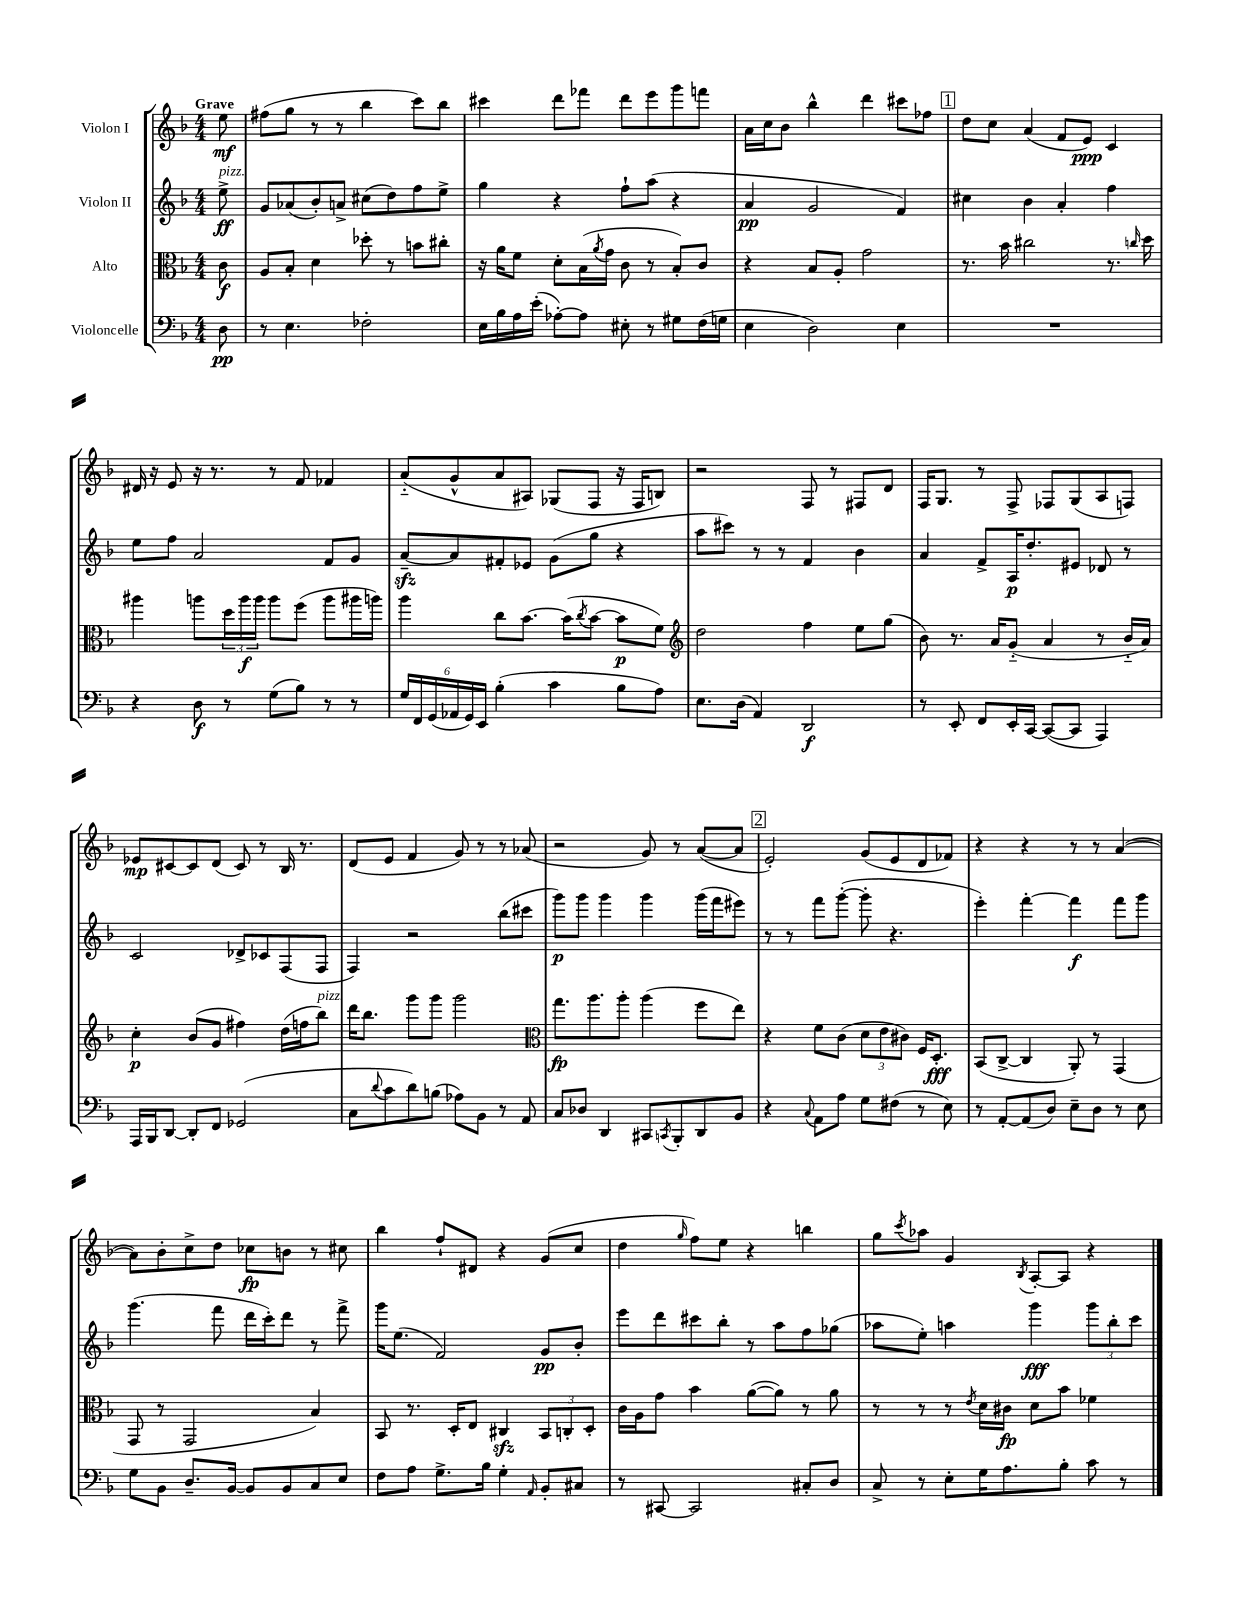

**kern	**dynam	**kern	**dynam	**kern	**dynam	**kern	**dynam
*part4	*part4	*part3	*part3	*part2	*part2	*part1	*part1
*staff4	*staff4	*staff3	*staff3	*staff2	*staff2	*staff1	*staff1
*I"Violoncelle	*	*I"Alto	*	*I"Violon II	*	*I"Violon I	*
*clefF4	*	*clefC3	*	*clefG2	*	*clefG2	*
*k[b-]	*	*k[b-]	*	*k[b-]	*	*k[b-]	*
*M4/4	*	*M4/4	*	*M4/4	*	*M4/4	*
=	=	=	=	=	=	=	=
!	!	!	!	!	!	!LO:TX:a:B:t=Grave	!
!	!	!	!	!LO:TX:a:i:t=pizz.	!	!	!
8D\	pp	8c\	f	8ee^\	ff	8ee\	mf
=1	=1	=1	=1	=1	=1	=1	=1
8r	.	8A/L	.	8g/L	.	(8ff#X\L	.
4.E\	.	8B-'/J	.	(8a-X/	.	8gg\J	.
.	.	4d\	.	8b-'/)	.	8r	.
.	.	.	.	8an^/J	.	8r	.
2F-X'\	.	8dd-X'\	.	(8cc#X\L	.	4bb-\	.
.	.	8r	.	8dd\)	.	.	.
.	.	8bn\L	.	8ff\	.	8ccc\L)	.
.	.	8cc#X'\J	.	8ee^\J	.	8bb-\J	.
=2	=2	=2	=2	=2	=2	=2	=2
16E\LL	.	16r	.	4gg\	.	4ccc#X\	.
16B-\	.	16a\KL	.	.	.	.	.
16A\	.	8f\J	.	.	.	.	.
(16e'\JJ	.	.	.	.	.	.	.
[8A-X'\L)	.	8d'\L	.	4r	.	8ddd\L	.
8A-\J]	.	(16B-\L	.	.	.	8fff-X\J	.
.	.	8qa/	.	.	.	.	.
.	.	16g\JJ	.	.	.	.	.
8E#X'\	.	8c\	.	8ff`\L	.	8ddd\L	.
8r	.	8r	.	(8aa\J	.	8eee\	.
8G#X\L	.	8B-'/L)	.	4r	.	8ggg\	.
(16F\L	.	8c/J	.	.	.	8fffn\J	.
16Gn\JJ	.	.	.	.	.	.	.
=3	=3	=3	=3	=3	=3	=3	=3
4E\	.	4r	.	4a/	pp	16a\LL	.
.	.	.	.	.	.	16cc\J	.
.	.	.	.	.	.	8b-\J	.
2D\)	.	8B-/L	.	2g/	.	4bb-^^\	.
.	.	8A'/J	.	.	.	.	.
.	.	2g\	.	.	.	4ddd\	.
4E\	.	.	.	4f/)	.	8ccc#X\L	.
.	.	.	.	.	.	8ff-X\J	.
!!LO:REH:place=s1:t=1
=4	=4	=4	=4	=4	=4	=4	=4
1r	.	8.r	.	4cc#X\	.	8dd\L	.
.	.	.	.	.	.	8cc\J	.
.	.	16b-\	.	.	.	.	.
.	.	2cc#X\	.	4b-\	.	(4a/	.
.	.	.	.	4a'/	.	8f/L	.
.	.	.	.	.	.	8e/J)	ppp
.	.	8.r	.	4ff\	.	4c/	.
.	.	16qqccn/	.	.	.	.	.
.	.	16dd\	.	.	.	.	.
!!LO:LB:g=z
=5	=5	=5	=5	=5	=5	=5	=5
4r	.	4aa#X\	.	8ee\L	.	16d#X/	.
.	.	.	.	.	.	16r	.
.	.	.	.	8ff\J	.	8e/	.
8D\	f	8aan\L	.	2a/	.	16r	.
.	.	.	.	.	.	8.r	.
8r	.	24dd\L	.	.	.	.	.
.	.	24aa\	f	.	.	.	.
.	.	24aa\JJ	.	.	.	.	.
(8G\L	.	8aa\L	.	.	.	8r	.
8B-\J)	.	(8ff\J	.	.	.	8f/	.
8r	.	8aa\L	.	8f/L	.	4f-X/	.
8r	.	16aa#X\L	.	8g/J	.	.	.
.	.	16aan\JJ)	.	.	.	.	.
=6	=6	=6	=6	=6	=6	=6	=6
24G/LL	.	4aa\	.	[8azz~/L	.	(8a/L	.
24FF/	.	.	.	.	.	.	.
(24GG/	.	.	.	.	.	.	.
24AA-X/	.	.	.	8a/]	.	8g^^/	.
24GG/)	.	.	.	.	.	.	.
24EE/JJ	.	.	.	.	.	.	.
(4B-'\	.	8cc\L	.	8f#X'/	.	8a/	.
.	.	[8.b-\J	.	8e-X/J	.	8A#X/J)	.
4c\	.	.	.	(8g\L	.	(8G-X/L	.
.	.	(16b-\KL]	.	.	.	.	.
.	.	8qcc/	.	.	.	.	.
.	.	[8b-\J	.	8gg\J	.	8F/J	.
8B-\L	.	8b-\L]	p	4r	.	16r	.
.	.	.	.	.	.	16F/KL	.
8A\J)	.	8f\J)	.	.	.	8Bn/J)	.
=7	=7	=7	=7	=7	=7	=7	=7
*	*	*clefG2	*	*	*	*	*
8.E\L	.	2dd\	.	8aa\L	.	2r	.
.	.	.	.	8ccc#X\J)	.	.	.
(16D\Jk	.	.	.	.	.	.	.
4AA/)	.	.	.	8r	.	.	.
.	.	.	.	8r	.	.	.
2DD/	f	4ff\	.	4f/	.	8F/	.
.	.	.	.	.	.	8r	.
.	.	8ee\L	.	4b-\	.	8F#X/L	.
.	.	(8gg\J	.	.	.	8d/J	.
=8	=8	=8	=8	=8	=8	=8	=8
8r	.	8b-\)	.	4a/	.	16F/KL	.
.	.	.	.	.	.	8.G/J	.
8EE'/	.	8.r	.	.	.	.	.
8FF/L	.	.	.	8f^/L	.	8r	.
.	.	16a/KL	.	.	.	.	.
16EE'/L	.	(8g/J	.	16A/K	p	8F^/	.
[16CC/JJ	.	.	.	8.dd'/	.	.	.
(8CC/L_	.	4a/	.	.	.	8F-X/L	.
8CC/J]	.	.	.	8e#X/J	.	(8G/	.
4AAA/)	.	8r	.	8d-X/	.	8A/	.
.	.	16b-/LL	.	8r	.	8Fn/J)	.
.	.	16a/JJ)	.	.	.	.	.
!!LO:LB:g=z
=9	=9	=9	=9	=9	=9	=9	=9
16AAA/LL	.	4cc'\	p	2c/	.	8e-X/L	mp
16BBB-/J	.	.	.	.	.	.	.
[8DD/J	.	.	.	.	.	[8c#X/	.
8DD'/L]	.	(8b-/L	.	.	.	8c#/]	.
8FF/J	.	8g/J	.	.	.	(8d/J	.
(2GG-X/	.	4ff#X\)	.	8d-X^/L	.	8c#/)	.
.	.	.	.	8c-X/	.	8r	.
.	.	(16dd\LL	.	(8F/	.	16B-/	.
.	.	16ffn\J	.	.	.	8.r	.
!	!	!LO:TX:a:i:t=pizz.	!	!	!	!	!
.	.	8bb-\J)	.	8F/J	.	.	.
=10	=10	=10	=10	=10	=10	=10	=10
8C\L	.	16ddd\KL	.	4F/)	.	(8d/L	.
.	.	8.bb-\J	.	.	.	.	.
8qqd/	.	.	.	.	.	.	.
8c\	.	.	.	.	.	8e/J	.
8d\)	.	8ggg\L	.	2r	.	4f/	.
(8Bn\J	.	8ggg\J	.	.	.	.	.
8A-X\L)	.	2ggg\	.	.	.	8g/)	.
8BB-\J	.	.	.	.	.	8r	.
8r	.	.	.	(8bb-\L	.	8r	.
8AA/	.	.	.	8ccc#X\J	.	(8a-X/	.
=11	=11	=11	=11	=11	=11	=11	=11
*	*	*clefC3	*	*	*	*	*
8C/L	.	8.gg\L	fp	8ggg\L)	p	2r	.
8D-X/J	.	.	.	8ggg\J	.	.	.
.	.	8.aa\	.	.	.	.	.
4DD/	.	.	.	4ggg\	.	.	.
.	.	8aa'\J	.	.	.	.	.
8CC#X/L	.	(4aa\	.	4ggg\	.	8g/)	.
8qCCn/	.	.	.	.	.	.	.
8BBB-'/	.	.	.	.	.	8r	.
8DD/	.	8ff\L	.	(16ggg\LL	.	([8a/L	.
.	.	.	.	16fff\J	.	.	.
8BB-/J	.	8ee\J)	.	8eee#X\J)	.	8a/J]	.
!!LO:REH:place=s1:t=2
=12	=12	=12	=12	=12	=12	=12	=12
4r	.	4r	.	8r	.	2e'/)	.
.	.	.	.	8r	.	.	.
8qqC/	.	.	.	.	.	.	.
8AA\L	.	8f\L	.	8fff\L	.	.	.
8A\J	.	(8c\J	.	([8ggg'\J	.	.	.
8G\L	.	12d\L	.	8ggg'\]	.	(8g/L	.
.	.	12e\	.	.	.	.	.
(8F#X\J	.	.	.	4.r	.	8e/	.
.	.	12c#X\J)	.	.	.	.	.
8r	.	16F/KL	.	.	.	8d/	.
.	.	8.D'/J	fff	.	.	.	.
8E\)	.	.	.	.	.	8f-X/J)	.
=13	=13	=13	=13	=13	=13	=13	=13
8r	.	(8BB-/L	.	4eee'\)	.	4r	.
[8AA'/L	.	[8C^/J	.	.	.	.	.
(8AA/]	.	4C/]	.	[4fff'\	.	4r	.
8D/J)	.	.	.	.	.	.	.
8E~\L	.	8AA'/)	.	4fff\]	f	8r	.
8D\J	.	8r	.	.	.	8r	.
8r	.	(4GG/	.	8fff\L	.	([4a/	.
8E\	.	.	.	8ggg\J	.	.	.
!!LO:LB:g=z
=14	=14	=14	=14	=14	=14	=14	=14
8G\L	.	8GG/	.	(4.ggg\	.	8a\L])	.
8BB-\J	.	8r	.	.	.	8b-'\	.
8.D~/L	.	2GG/	.	.	.	8cc^\	.
.	.	.	.	8fff\	.	8dd\J	.
[16BB-/Jk	.	.	.	.	.	.	.
8BB-/L]	.	.	.	16ddd\LL	.	8cc-X\L	fp
.	.	.	.	16ccc'\J)	.	.	.
8BB-/	.	.	.	8ddd\J	.	8bn\J	.
8C/	.	4B-/)	.	8r	.	8r	.
8E/J	.	.	.	8fff^\	.	8cc#X\	.
=15	=15	=15	=15	=15	=15	=15	=15
8F\L	.	8BB-/	.	16ggg\KL	.	4bb-\	.
.	.	.	.	(8.ee\J	.	.	.
8A\J	.	8.r	.	.	.	.	.
8.G^\L	.	.	.	2f/)	.	8ff`/L	.
.	.	16D'/KL	.	.	.	.	.
.	.	8E/J	.	.	.	8d#X/J	.
16B-\Jk	.	.	.	.	.	.	.
4G'\	.	4C#Xzz/	.	.	.	4r	.
16qqAA/	.	.	.	.	.	.	.
8BB-'/L	.	12BB-/L	.	8g/L	pp	(8g/L	.
.	.	12Cn'/	.	.	.	.	.
8C#X/J	.	.	.	8b-'/J	.	8cc/J	.
.	.	12D'/J	.	.	.	.	.
=16	=16	=16	=16	=16	=16	=16	=16
8r	.	16c\LL	.	8eee\L	.	4dd\	.
.	.	16A\J	.	.	.	.	.
[8CC#X/	.	8g\J	.	8ddd\	.	.	.
.	.	.	.	.	.	16qqgg/	.
2CC#/]	.	4b-\	.	8ccc#X\	.	8ff\L)	.
.	.	.	.	8bb-'\J	.	8ee\J	.
.	.	([8a\L	.	8r	.	4r	.
.	.	8a\J])	.	8aa\L	.	.	.
8C#X'/L	.	8r	.	8ff\	.	4bbn\	.
8D/J	.	8a\	.	(8gg-X\J	.	.	.
=17	=17	=17	=17	=17	=17	=17	=17
8C^/	.	8r	.	8aa-X\L	.	8gg\L	.
.	.	.	.	.	.	8qccc/	.
8r	.	8r	.	8ee'\J)	.	8aa-X\J	.
8E'\L	.	8r	.	4aan\	.	4g/	.
.	.	8qe/	.	.	.	.	.
16G\K	.	16d\LL	.	.	.	.	.
8.A\	.	16c#X\JJ	fp	.	.	.	.
.	.	.	.	.	.	8qB-/	.
.	.	8d\L	.	4ggg\	fff	[8A'/L	.
8B-'\J	.	8b-\J	.	.	.	8A/J]	.
8c\	.	4f-X\	.	12ggg\L	.	4r	.
.	.	.	.	12bb-'\	.	.	.
8r	.	.	.	.	.	.	.
.	.	.	.	12ccc\J	.	.	.
==	==	==	==	==	==	==	==
*-	*-	*-	*-	*-	*-	*-	*-
